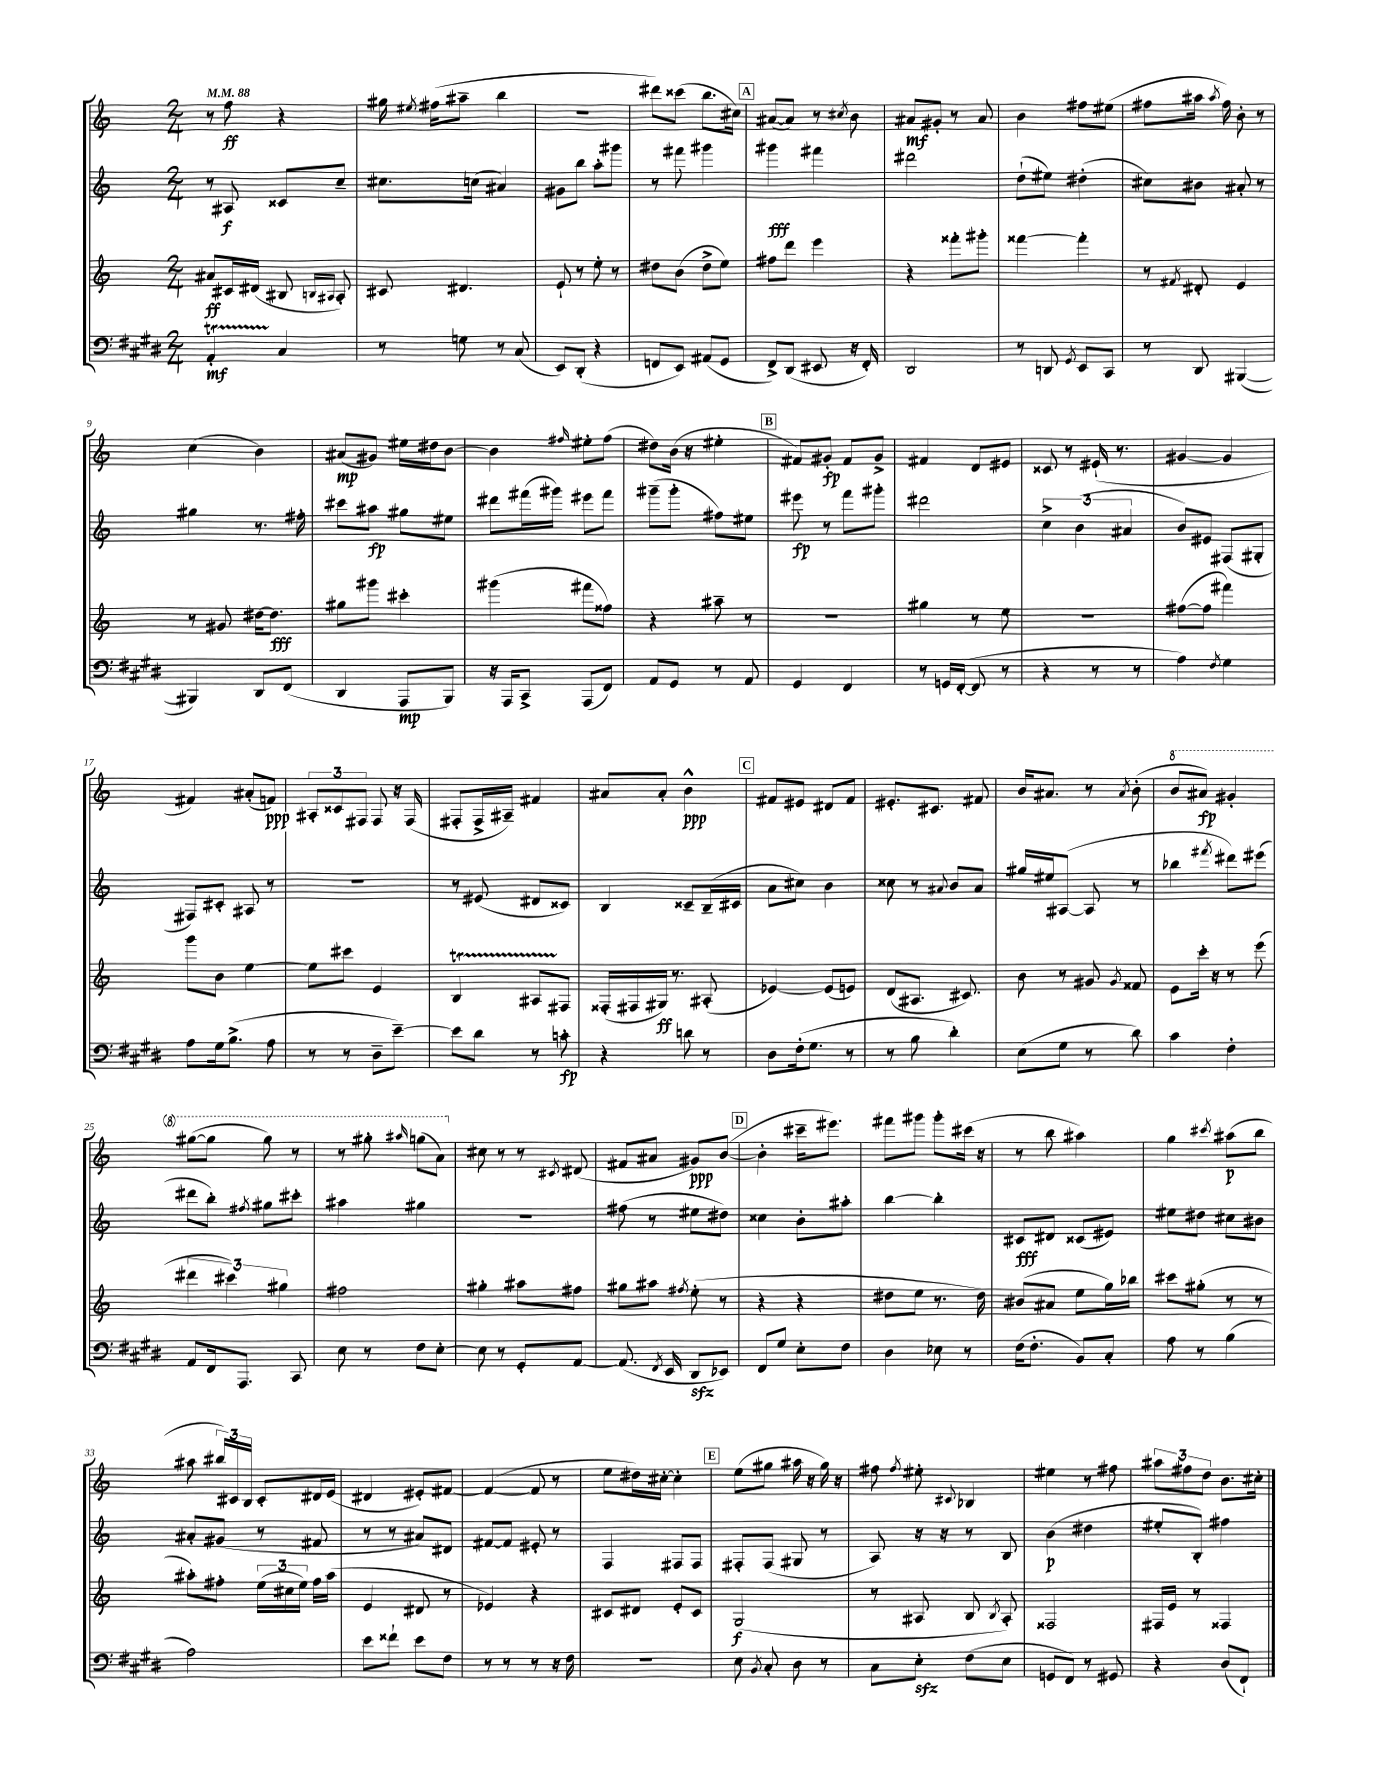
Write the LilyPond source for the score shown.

<<
\new StaffGroup <<
\new Staff = "s0" {
    \clef treble \key c \major \numericTimeSignature \time 2/4 \tempo 4 = 88
    \autoBeamOff r8 f''8\ff r4 |
    gis''16 \acciaccatura { eis''8 } fis''16[( ais''8]-- b''4 |
    R2 |
    dis'''8[) cisis'''8]( b''8.[ cis''16]) |
    \mark \markup { \box "A" } ais'8[~( ais'8]) r8 \acciaccatura { cis''8 } b'8 |
    ais'8[\mf gis'8]-. r8 ais'8 |
    b'4 fis''8[ eis''8]( |
    fis''8[ ais''16] \acciaccatura { ais''8 } fis''16) b'8-. r8 |
    c''4( b'4) |
    ais'8[\mp( gis'8]) eis''16[ dis''16 b'8]~ |
    b'4 \grace { fis''16 } eis''8[-. fis''8]( |
    dis''8[) b'16]( r16 eis''4-. |
    \mark \markup { \box "B" } fis'8[) gis'8]-.\fp fis'8[ gis'8]-> |
    fis'4 d'8[ eis'8] |
    cisis'8 r8 eis'16-!( r8. |
    gis'4~ gis'4 |
    fis'4) ais'8[-.( f'8]\ppp) |
    \tuplet 3/2 { ais8[-. cisis'8 fis8] } fis8 r16 fis16( |
    fis8[-. fis16-> ais16]--) fis'4 |
    ais'8[ ais'8]-. b'4-^\ppp |
    \mark \markup { \box "C" } fis'8[ eis'8] dis'8[ fis'8] |
    eis'8.[-. cis'8.] fis'8 |
    b'16[ ais'8.] r8 \acciaccatura { ais'8 } b'8-.( |
    \ottava #1 b''8[ ais''8]\fp) gis''4-. |
    gis'''8[~( gis'''8] gis'''8) r8 |
    r8 gis'''8-. \grace { ais'''16 } g'''8[( a''8]) \ottava #0 |
    cis''8 r8 r8 \acciaccatura { cis'8 } dis'8( |
    fis'8[ ais'8] gis'8[\ppp) b'8]~( |
    \mark \markup { \box "D" } b'4-. cis'''16[-- eis'''8.]) |
    fis'''8[ gis'''8] gis'''8[-. cis'''16]( r16 |
    r8 b''8 ais''4) |
    g''4 \acciaccatura { cis'''8 } ais''8[\p( b''8] |
    ais''8 \tuplet 3/2 { bis''16[) cis'16 b16] } cis'8[-. dis'16 e'16]( |
    dis'4 eis'8[-.) fis'8]~ |
    fis'4~( fis'8 r8 |
    e''8[ dis''16) cis''16]~-. cis''4-. |
    \mark \markup { \box "E" } e''8[( gis''8] ais''16 r16 gis''16) r16 |
    fis''8 \acciaccatura { fis''8 } eis''8-. \appoggiatura { cis'8 } bes4 |
    eis''4 r8 fis''8 |
    \tuplet 3/2 { ais''8[ fis''8 d''8] } b'8.[ cis''16]-. \bar "|." |
}
\new Staff = "s1" {
    \clef treble \key c \major \numericTimeSignature \time 2/4
    \autoBeamOff r8 ais8\f cisis'8[ c''8]-- |
    cis''8.[ c''16]( ais'4) |
    gis'8[ b''8] a''8[-. gis'''8] |
    r8 fis'''8 gis'''4 |
    \mark \markup { \box "A" } gis'''4\fff fis'''4 |
    dis'''2 |
    d''8[-!( eis''8]) dis''4-.( |
    cis''8[) bis'8] ais'8-. r8 |
    gis''4 r8. fis''16-. |
    cis'''8[ ais''8]\fp gis''8[ eis''8] |
    dis'''8[ fis'''16( gis'''16]) eis'''8[ fis'''8] |
    gis'''8[--( gis'''8]-. fis''8[) eis''8] |
    \mark \markup { \box "B" } eis'''8\fp r8 f'''8[ gis'''8]-. |
    dis'''2 |
    \tuplet 3/2 { c''4-> b'4( ais'4 } |
    b'8[) eis'8] fis8[( gis8]-. |
    fis8[) cis'8]-. ais8 r8 |
    R2 |
    r8 eis'8( dis'8[ cisis'8]) |
    b4 cisis'8[-- b16--( cis'16] |
    \mark \markup { \box "C" } a'8[ cis''8]) b'4 |
    cisis''8 r8 \appoggiatura { ais'8 } b'8[ ais'8] |
    gis''16[ eis''16 ais8]~( ais8 r8 |
    bes''4 \acciaccatura { fis'''8 } dis'''8[) eis'''8]( |
    dis'''8[ b''8]-.) \acciaccatura { fis''8 } gis''8[ cis'''8]-. |
    ais''4 gis''4 |
    r2 |
    fis''8( r8 eis''8[ dis''8]) |
    \mark \markup { \box "D" } cisis''4 b'8[-. ais''8]-. |
    b''4~ b''4-. |
    cis'8[\fff dis'8] cisis'8[( eis'8]) |
    eis''8[ dis''8] cis''8[ bis'8] |
    ais'8[-. gis'8]( r8 fis'8 |
    r8 r8 ais'8[) dis'8] |
    fis'8[~ fis'8] eis'8-. r8 |
    f4 fis8[ fis8] |
    \mark \markup { \box "E" } fis8[-. fis8]( gis8 r8 |
    a8) r16 r16 r8 b8 |
    b'4\p( dis''4 |
    eis''8[-. b8]-.) fis''4 \bar "|." |
}
\new Staff = "s2" {
    \clef treble \key c \major \numericTimeSignature \time 2/4
    \autoBeamOff ais'8[\ff cis'16 dis'16]( bis8 \grace { b16[ ais16] } ais8-.) |
    cis'8 dis'4. |
    e'8-! r8 e''8-. r8 |
    dis''8[ b'8]( dis''8[-> e''8]) |
    \mark \markup { \box "A" } fis''8[ d'''8] e'''4 |
    r4 fisis'''8[-. gis'''8]-. |
    fisis'''4~ fisis'''4-. |
    r8 \acciaccatura { fis'8 } dis'8-. e'4 |
    r8 gis'8 dis''16[~ dis''8.]\fff |
    gis''8[ gis'''8] cis'''4-. |
    gis'''4( fis'''8[ fisis''8]) |
    r4 ais''8-- r8 |
    \mark \markup { \box "B" } r2 |
    gis''4 r8 e''8 |
    R2 |
    fis''8[~( fis''8] fis'''4) |
    g'''8[ b'8] e''4~ |
    e''8[ cis'''8] e'4 |
    b4\startTrillSpan ais8[ fis8]\stopTrillSpan |
    fisis16[-.( fis16 gis16]\ff) r8. ais8-.( |
    \mark \markup { \box "C" } ees'4~) ees'8[( e'8]) |
    d'8[( ais8.] cis'8.) |
    b'8 r8 gis'8 \acciaccatura { gis'8 } fisis'8 |
    e'8[ c'''16]-. r16 r8 e'''8( |
    \tuplet 3/2 { dis'''4 cis'''4) gis''4 } |
    fis''2 |
    gis''4-. ais''8[ fis''8] |
    gis''8[ ais''8] \acciaccatura { fis''8 } e''8-.( r8 |
    \mark \markup { \box "D" } r4 r4 |
    dis''8[ e''8] r8. dis''16) |
    bis'8[( ais'8] e''8[ g''16) bes''16] |
    cis'''8[ gis''8]-.( r8 r8 |
    ais''8[-.) fis''8]-. \tuplet 3/2 { e''16[( cis''16 e''16]) } fis''16[ ais''16]( |
    e'4 dis'8 r8 |
    ees'4) r4 |
    cis'8[ dis'8] e'8[-. cis'8] |
    \mark \markup { \box "E" } g2\f( |
    r8 ais8 b8 \acciaccatura { b8 } ais8-.) |
    fisis2 |
    fis16[ e'16] r8 fisis4 \bar "|." |
}
\new Staff = "s3" {
    \clef bass \key e \major \numericTimeSignature \time 2/4
    \autoBeamOff a,4-.\startTrillSpan\mf cis4\stopTrillSpan |
    r8 g8 r8 cis8( |
    e,8[) dis,8]-.( r4 |
    f,8[ e,8]) ais,8[( gis,8] |
    \mark \markup { \box "A" } fis,8[->) dis,8]( eis,8 r16 fis,16-.) |
    dis,2 |
    r8 d,8 \acciaccatura { gis,8 } e,8[ cis,8] |
    r8 dis,8 bis,,4~( |
    bis,,4) dis,8[ fis,8]( |
    dis,4 a,,8[\mp b,,8]) |
    r16 a,,16[ cis,8]-> a,,8[( fis,8]) |
    a,8[ gis,8] r8 a,8 |
    \mark \markup { \box "B" } gis,4 fis,4 |
    r8 g,16[ fis,16]~-.( fis,8 r8 |
    r4 r8 r8 |
    a4) \acciaccatura { fis8 } gis4 |
    a8[ gis16 b8.]->( a8 |
    r8 r8 dis8[-- e'8]~--) |
    e'8[ dis'8] r8 c'8-.\fp |
    r4 d'8 r8 |
    \mark \markup { \box "C" } dis8[ fis16-.( gis8.] r8 |
    r8 b8 dis'4-.) |
    e8[( gis8] r8 dis'8) |
    cis'4 fis4-. |
    a,8[ fis,16 a,,8.] cis,8 |
    e8 r8 fis8[ e8]~-. |
    e8 r8 gis,8[-. a,8]~ |
    a,8.( \acciaccatura { fis,8 } e,16 dis,8[\sfz ees,8]) |
    \mark \markup { \box "D" } fis,8[ gis8] e8[-. fis8] |
    dis4 ees8 r8 |
    fis16[( fis8.]-. b,8[) cis8]-. |
    a8 r8 b4( |
    a2) |
    e'8[ fisis'8]-! e'8[ fis8] |
    r8 r8 r8 r16 fis16 |
    R2 |
    \mark \markup { \box "E" } e8 \acciaccatura { b,8 } cis8-. dis8 r8 |
    cis8[ e8]-.\sfz fis8[( e8] |
    g,8[ fis,8]) r8 gis,8 |
    r4 dis8[( fis,8]-!) \bar "|." |
}
>>
>>
